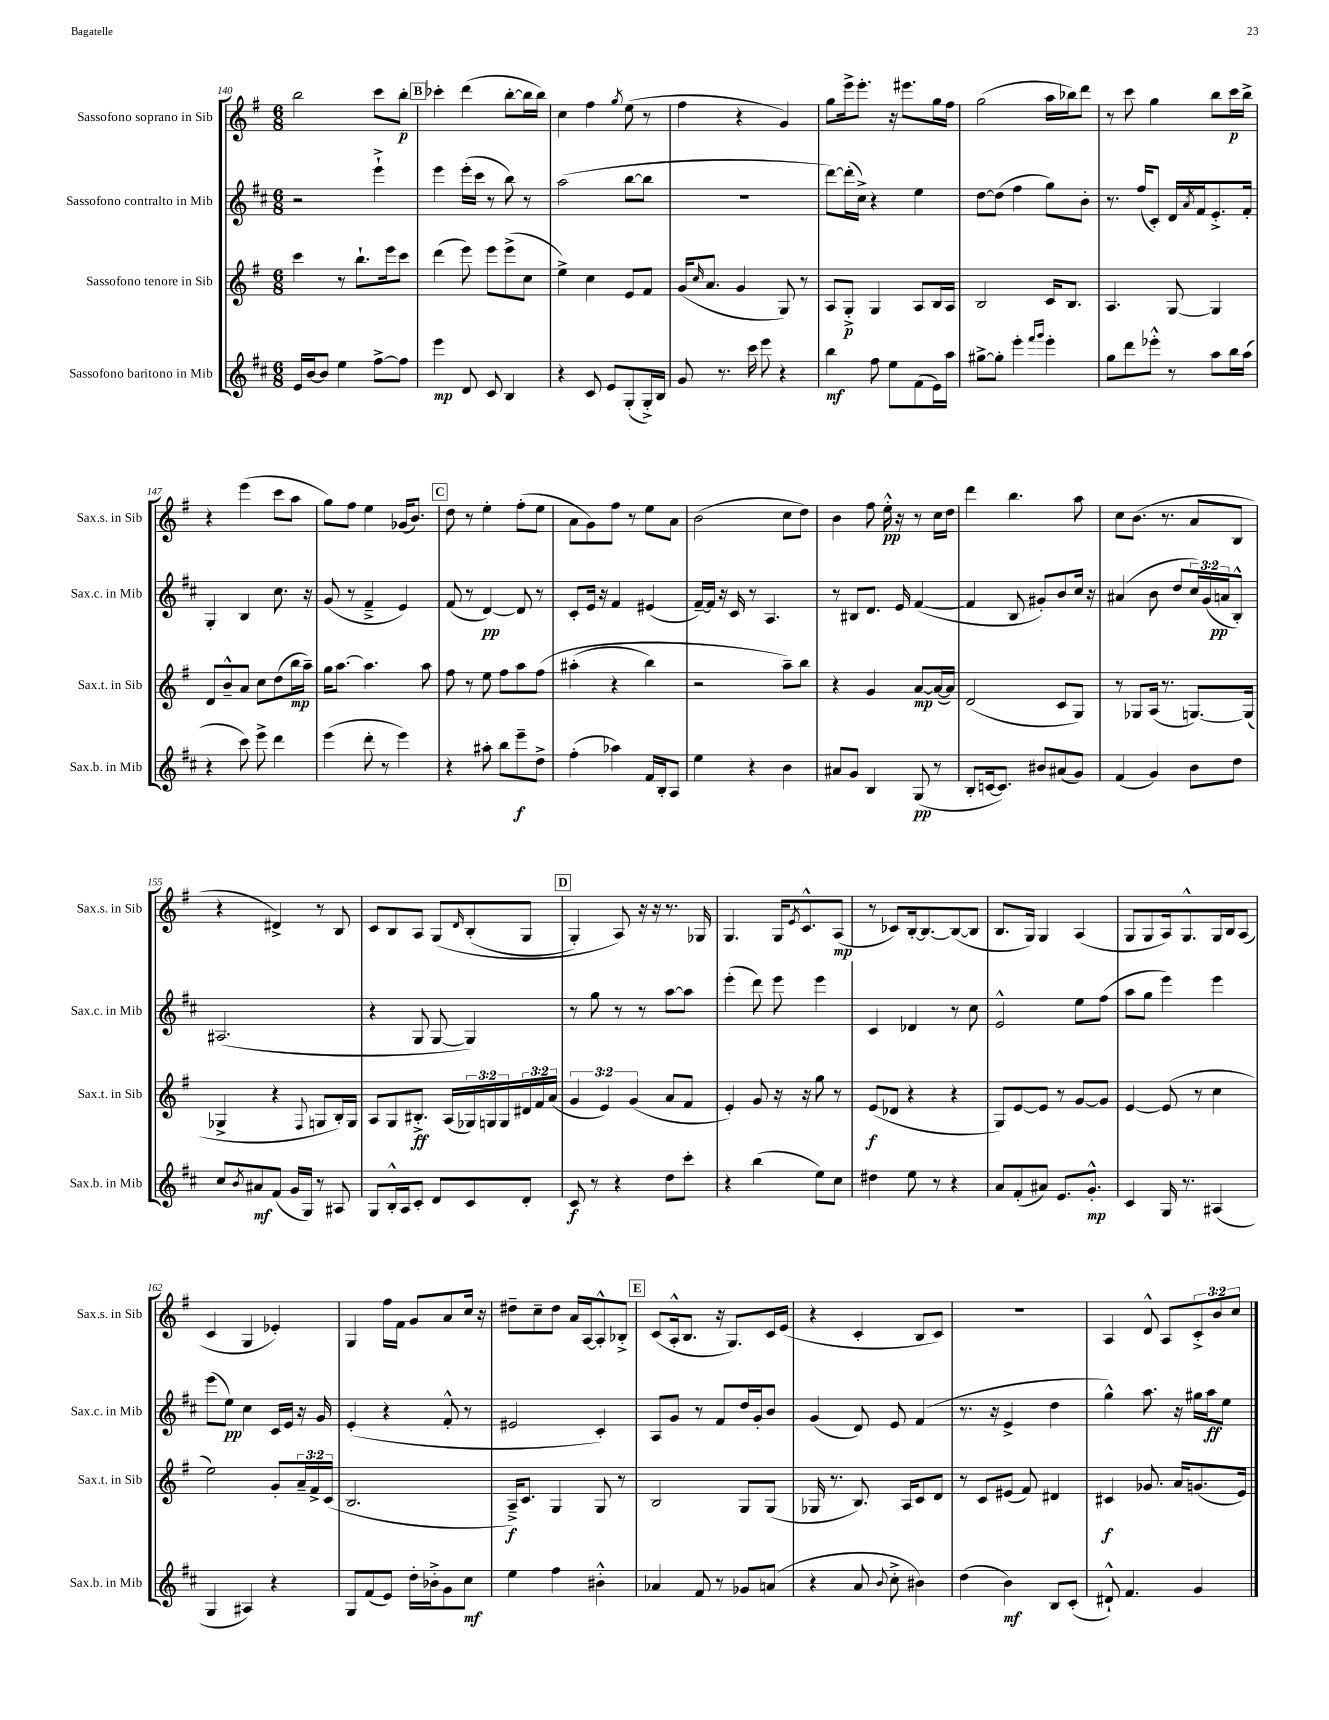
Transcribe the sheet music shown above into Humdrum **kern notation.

**kern	**kern	**kern	**kern
*staff4	*staff3	*staff2	*staff1
*clefG2	*clefG2	*clefG2	*clefG2
*k[f#c#]	*k[f#]	*k[f#c#]	*k[f#]
*M6/8	*M6/8	*M6/8	*M6/8
16e	4ccc	2r	2bb
[16b	.	.	.
8b]	.	.	.
4ee	8r	.	.
.	8.bb`	.	.
[8ff#^	.	4eee`^	8ccc
.	16eee	.	.
8ff#]	8ccc	.	8bb'
=	=	=	=
4eee	(4ddd	4eee	4ccc-'
8d	8eee)	(16eee'	(4ddd
.	.	16ccc#	.
8c#	8eee	8r	.
4B	(8eee^	8bb)	[8bb'
.	8cc	8r	16bb]
.	.	.	16bb)
=	=	=	=
4r	4ee^)	(2aa	4cc
8c#	4cc	.	4ff#
8e	.	.	.
.	.	.	8qgg
(8G'	8e	[8bb	(8ee
16G'^)	8f#	8bb]	8r
16B	.	.	.
=	=	=	=
8g	(16g	2.r	4ff#
.	16qqcc	.	.
.	8.a	.	.
8.r	.	.	.
.	4g	.	4r
16ccc#	.	.	.
8eee	.	.	.
4r	8G)	.	4g)
.	8r	.	.
=	=	=	=
4bb	8A	[8ddd)	8gg
.	8G'^	(16ddd']	16eee^
.	.	16cc#^)	8.eee'
8ff#	4G	4r	.
8ee	.	.	16r
.	.	.	8.eee#
(8f#	8A	4ee	.
16e)	16B	.	16gg
16aa	16A	.	16ff#
=	=	=	=
[8gg#^	2B	[8dd	(2gg
8gg#']	.	(8dd]	.
4eee'	.	4ff#	.
16qqfff#	.	.	.
16qqggg	.	.	.
4eee'	16c	8gg)	16aa
.	8.B	.	16bb-)
.	.	8b'	8ddd
=	=	=	=
8gg	4.A	8.r	8r
8ddd	.	.	8ccc
.	.	(16ff#	.
8eee-'^^	.	8c#')	4gg
8r	[8G	16d	.
.	.	8qa	.
.	.	16f#	.
8aa	4G]	8.e'^	8bb
16bb	.	.	16ccc
(16aa	.	16f#'	16bb^
=	=	=	=
4r	8d	4G'	4r
.	8b~^^	.	.
8ccc#)	8a	4B	(4eee
8eee^	8cc	.	.
4ddd	(8dd	8.cc#	8ccc
.	16bb	.	8aa
.	16aa~)	16r	.
=	=	=	=
(4eee	16gg	(8g	8gg)
.	[8.aa	.	.
.	.	8r	8ff#
8ddd'	4.aa]	4f#~^	4ee
8r	.	.	.
4eee)	.	4e)	(16g-
.	.	.	8.b)
.	8aa	.	.
=	=	=	=
4r	8ff#	(8f#	8dd
.	8r	8r	8r
8aa#'	8ee	[4d)	4ee'
8bb	8ff#	.	.
8eee~	8aa	8d]	(8ff#'
8dd^	&(8ff#	8r	8ee
=	=	=	=
(4ff#'	(4aa#'	8c#'	8a
.	.	16e	8g)
.	.	16r	.
4aa-)	4r	4f#	8ff#
.	.	.	8r
16f#	4bb)	(4e#	8ee
16B'	.	.	.
8A	.	.	8a
=	=	=	=
4ee	2r	[16f#~)	(2b
.	.	16f#]	.
.	.	16r	.
.	.	16c#	.
4r	.	8r	.
.	.	4.A	.
4b	8aa~&)	.	8cc
.	8bb	.	8dd)
=	=	=	=
8a#	4r	8r	4b
8g	.	8B#	.
4B	4g	8.d	8ff#
.	.	.	16ee'^^
.	.	16e	16r
(8G	[8a	([4f#	8r
8r	(16a_	.	16cc
.	16a])	.	16dd
=	=	=	=
8B'	(2d	4f#]	4ddd
[16c	.	.	.
8.c])	.	.	.
.	.	8B	4.bb
8b#	.	8g#')	.
(8a#	8c	8b	.
8g)	8G)	16cc#	8aa
.	.	16r	.
=	=	=	=
(4f#	8r	(4a#	8cc
.	8G-	.	(8.b
4g)	(16A	8b	.
.	8.r	.	8.r
.	.	8dd	.
8b	[8.G)	24cc#)	8a
.	.	(24g	.
.	.	24a	.
8dd	.	8B'^^)	8B
.	(16G]	.	.
=	=	=	=
8cc#	4G-^	(2.A#	4r
8qb	.	.	.
8a#	.	.	.
(8f#	4r	.	4d#^)
16g	.	.	.
16G)	.	.	.
.	8qqF#	.	.
8r	8G	.	8r
8A#	16B')	.	8B
.	16G	.	.
=	=	=	=
8G	8A	4r	8c
16B'^^	8G	.	8B
16A	.	.	.
8c#'	8.B#'^	8G	8A
8d	.	[8G	&(8G
.	(16A	.	.
.	.	.	16qqd
8c#	24G-)	4G])	(8B'
.	24G	.	.
.	24G	.	.
8d'	24d#	.	8G
.	24f#	.	.
.	(24a	.	.
=	=	=	=
8c#	6g	8r	4G')
8r	.	8gg	.
.	6e)	.	.
4r	.	8r	8A&)
.	(6g	.	.
.	.	8r	16r
.	.	.	16r
8dd	8a	[8aa	8.r
8ccc#'	8f#	8aa]	.
.	.	.	16G-
=	=	=	=
4r	4e')	(4eee'	4.G
(4bb	8g	8ddd)	.
.	16r	8eee	16G
.	.	.	8qe
.	16r	.	8.c^^
8ee)	8gg	4eee	.
8cc#	8r	.	(8A
=	=	=	=
4dd#	(8e	4c#	8r
.	8d-	.	8c-)
8ee	4r	4d-	[16B'
.	.	.	8.B_
8r	.	.	.
4r	4r	8r	(8B_
.	.	8cc#	8B]
=	=	=	=
8a	8G)	2e^^	8.B
(8f#'	[8e	.	.
.	.	.	16G)
8a#)	8e]	.	4G
8.e	8r	.	.
.	[8g	8ee	(4A
8.g'^^	.	.	.
.	8g]	(8ff#	.
=	=	=	=
4c#	[4e	8aa	8G
.	.	8gg	8G
16G	(8e]	4eee)	16A)
8.r	.	.	8.G^^
.	8r	.	.
(4A#	4cc	4eee	16G
.	.	.	16B
.	.	.	(8A
=	=	=	=
4G	2ee)	(8eee	4c
.	.	8ee)	.
4A#)	.	4cc#	4G
4r	8g'	16c#	4e-')
.	.	16e	.
.	24a~	16r	.
.	24f#^	.	.
.	.	16g	.
.	(24c	.	.
=	=	=	=
8G	2.B	(4e'	4G
(8f#	.	.	.
8e)	.	4r	16ff#
.	.	.	16f#
16dd'	.	.	8g
16b-'^	.	.	.
8g	.	8f#'^^	8a
8cc#	.	8r	16cc
.	.	.	16r
=	=	=	=
4ee	16A~^)	2e#	8dd#~
.	8.c	.	.
.	.	.	8cc~
4ff#	4G	.	8dd#
.	.	.	16a
.	.	.	[16A
4b#'^^	8G	4c#')	8A'^^]
.	8r	.	8B-'^
=	=	=	=
4a-	2B	8A	(8c
.	.	8g	16A'^^
.	.	.	8.B
8f#	.	8r	.
8r	.	8f#	16r
.	.	.	8.G)
8g-	8G	16dd	.
.	.	16g'	.
(8a	(8G	8b	16c
.	.	.	(16e
=	=	=	=
4r	16G-	(4g	4r
.	8.r	.	.
8a	8.B)	8d)	4c'
8qqb	.	.	.
8cc#'^	.	8e	.
.	16A	.	.
4b#)	8c	(4f#	8B
.	8d	.	8c)
=	=	=	=
(4dd	8r	8.r	2.r
.	8c	.	.
.	.	16r	.
4b)	(8e#	4e^	.
.	8f#)	.	.
8B	4d#	4dd	.
(8c#'	.	.	.
=	=	=	=
8d#`^^)	4c#	4gg^^)	4A
4.f#	.	.	.
.	8.g-	8.aa	8d^^
.	.	.	8A
.	16a	16r	.
4g	(8.g	16gg#	12c'^
.	.	16aa	.
.	.	.	12b
.	.	8ee	.
.	.	.	12cc
.	16e)	.	.
==	==	==	==
*-	*-	*-	*-
